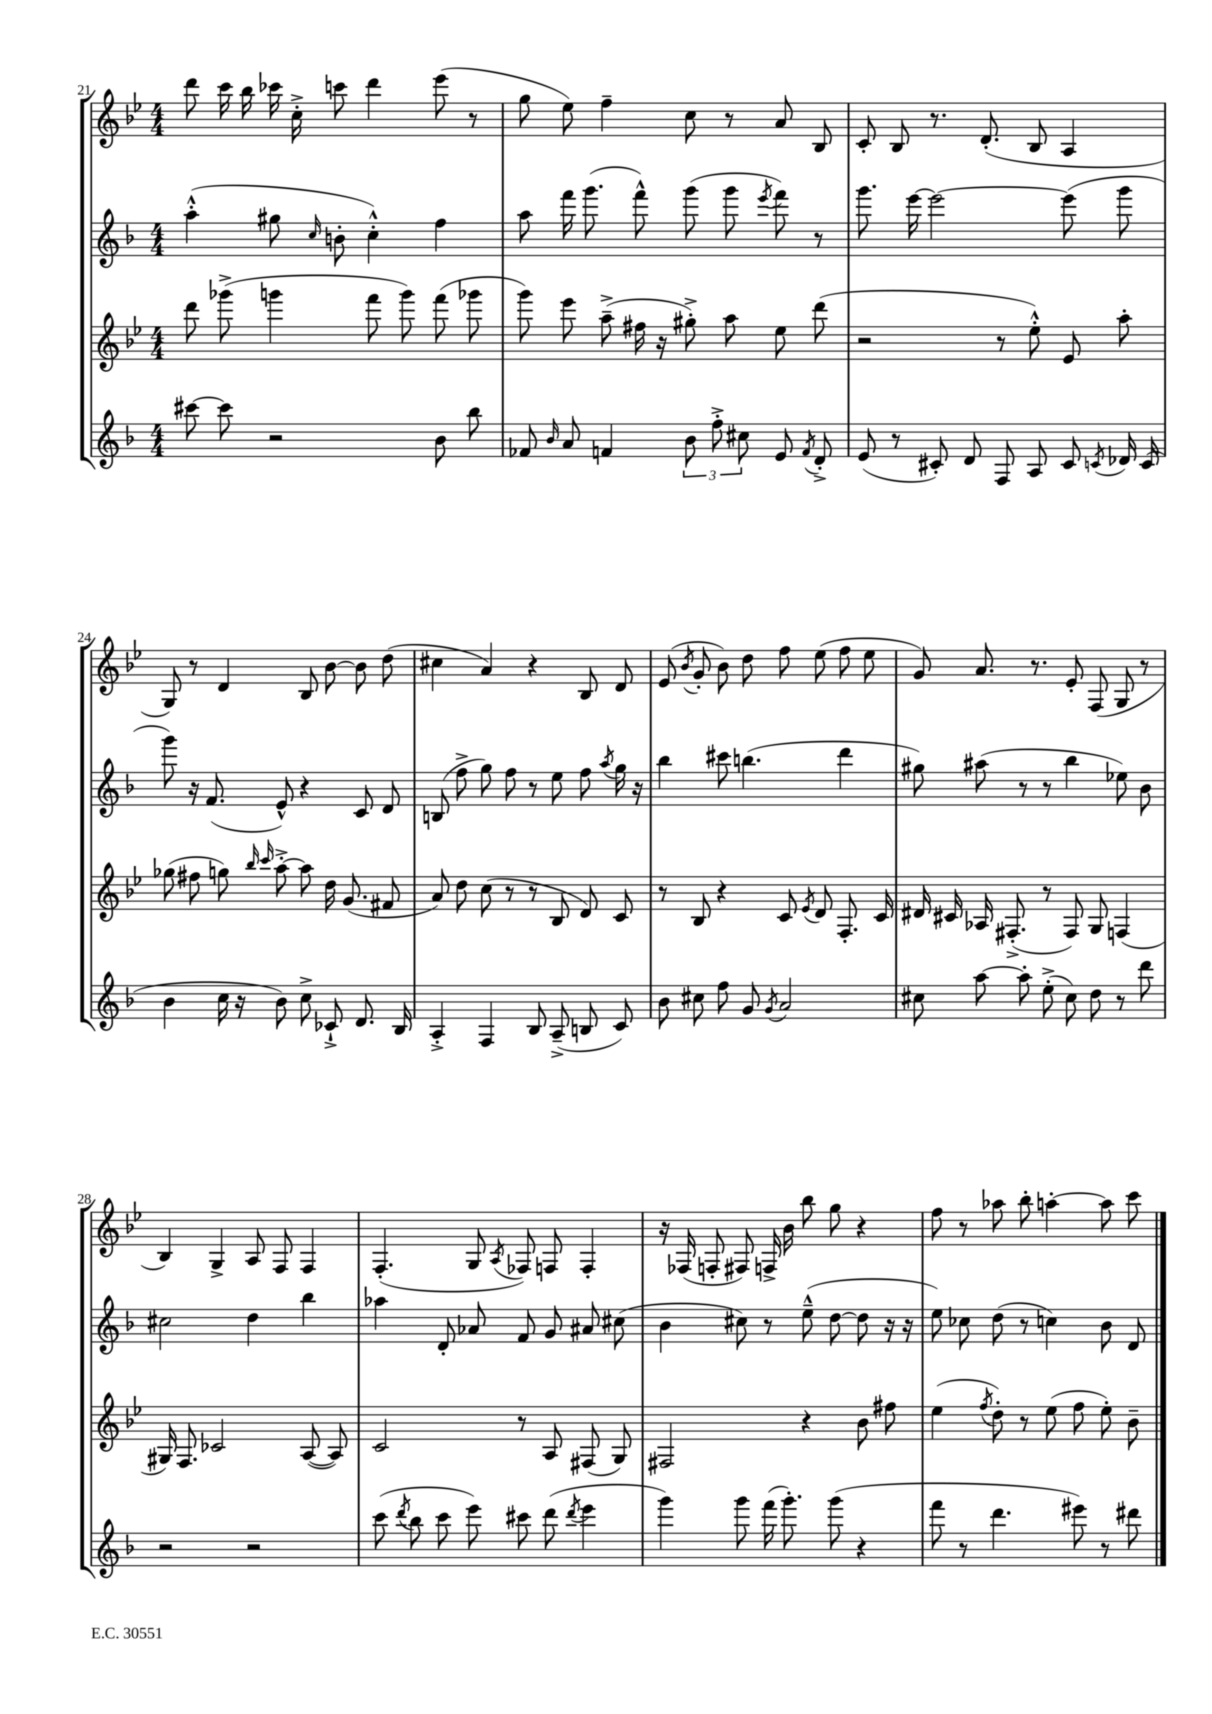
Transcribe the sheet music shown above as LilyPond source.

<<
\new StaffGroup <<
\new Staff = "s0" {
    \clef treble \key bes \major \numericTimeSignature \time 4/4
    \autoBeamOff d'''8 c'''16 bes''16 ces'''16 c''16-.-> c'''8 d'''4 ees'''8( r8 |
    g''8 ees''8) f''4-- c''8 r8 a'8 bes8 |
    c'8-. bes8 r8. d'8.-.( bes8 a4 |
    g8) r8 d'4 bes8 bes'8~ bes'8 d''8( |
    cis''4 a'4) r4 bes8 d'8 |
    ees'8( \acciaccatura { bes'8 } g'8-. bes'8) d''8 f''8 ees''8( f''8 ees''8 |
    g'8) a'8. r8. ees'8-. f8( g8 r8 |
    bes4) g4-> a8 f8 f4 |
    f4.-.( g8 \acciaccatura { a8 } fes8) f8 f4-. |
    r16 fes16( f8-. fis8) f16-> bes'16 bes''8 g''8 r4 |
    f''8 r8 aes''8 bes''8-. a''4~-. a''8 c'''8 \bar "|." |
}
\new Staff = "s1" {
    \clef treble \key f \major \numericTimeSignature \time 4/4
    \autoBeamOff a''4-.-^( gis''8 \grace { c''16 } b'8-. c''4-.-^) f''4 |
    a''8 f'''16 g'''8.( f'''8-^) g'''8( g'''8 \acciaccatura { e'''8 } f'''8) r8 |
    g'''8. e'''16~ e'''2~ e'''8( g'''8 |
    g'''8) r16 f'8.( e'8-^) r4 c'8 d'8 |
    b8( f''8-> g''8) f''8 r8 e''8 f''8 \acciaccatura { a''8 } g''16 r16 |
    bes''4 cis'''8 b''4.( d'''4 |
    gis''8) ais''8( r8 r8 bes''4 ees''8) bes'8 |
    cis''2 d''4 bes''4 |
    aes''4 d'8-. aes'8 f'8 g'8 ais'8 cis''8( |
    bes'4 cis''8) r8 e''8---^( d''8~ d''8 r16 r16 |
    e''8) ces''8 d''8( r8 c''4) bes'8 d'8 \bar "|." |
}
\new Staff = "s2" {
    \clef treble \key bes \major \numericTimeSignature \time 4/4
    \autoBeamOff d'''8 ges'''8->( g'''4 f'''8 g'''8) f'''8( ges'''8 |
    g'''8) ees'''8 a''8--->( fis''16 r16 gis''8-.->) a''8 ees''8 d'''8( |
    r2 r8 ees''8-.-^) ees'8 a''8-. |
    ges''8( fis''8 g''8) \grace { bes''16 c'''16 } a''8~-.-> a''8 d''16 g'8.( fis'8 |
    a'8) d''8 c''8( r8 r8 bes8 d'8) c'8 |
    r8 bes8 r4 c'8 \acciaccatura { ees'8 } d'8 f8.-. c'16 |
    dis'16 cis'16 aes16 fis8.-.->( r8 fis8) g8 f4( |
    gis16) f8. ces'2 a8~( a8) |
    c'2 r8 a8 fis8( g8) |
    fis2 r4 bes'8 fis''8 |
    ees''4( \acciaccatura { f''8 } d''8-.) r8 ees''8( f''8 ees''8-.) bes'8-- \bar "|." |
}
\new Staff = "s3" {
    \clef treble \key f \major \numericTimeSignature \time 4/4
    \autoBeamOff cis'''8~ cis'''8 r2 bes'8 bes''8 |
    fes'8 \grace { bes'16 } a'8 f'4 \tuplet 3/2 { bes'8 f''8-.-> cis''8 } e'8 \acciaccatura { f'8 } d'8-.-> |
    e'8( r8 cis'8-.) d'8 f8 a8 cis'8 \acciaccatura { c'8 } des'16 c'16( |
    bes'4 c''16 r16 bes'8) c''8-> ces'8-!-> d'8. bes16 |
    a4-.-> f4 bes8 a8--->( b8 c'8) |
    bes'8 cis''8 f''8 g'8 \acciaccatura { g'8 } a'2 |
    cis''8 a''8~ a''8-. e''8-.->( cis''8) d''8 r8 d'''8 |
    r2 r2 |
    c'''8( \acciaccatura { d'''8 } bes''8 c'''8 e'''8) cis'''8 d'''8( \acciaccatura { d'''8 } e'''4 |
    g'''4) g'''8 f'''16( g'''8.-.) g'''8( r4 |
    f'''8 r8 d'''4. eis'''8) r8 dis'''8 \bar "|." |
}
>>
>>
\layout { \context { \Score currentBarNumber = #21 } }
